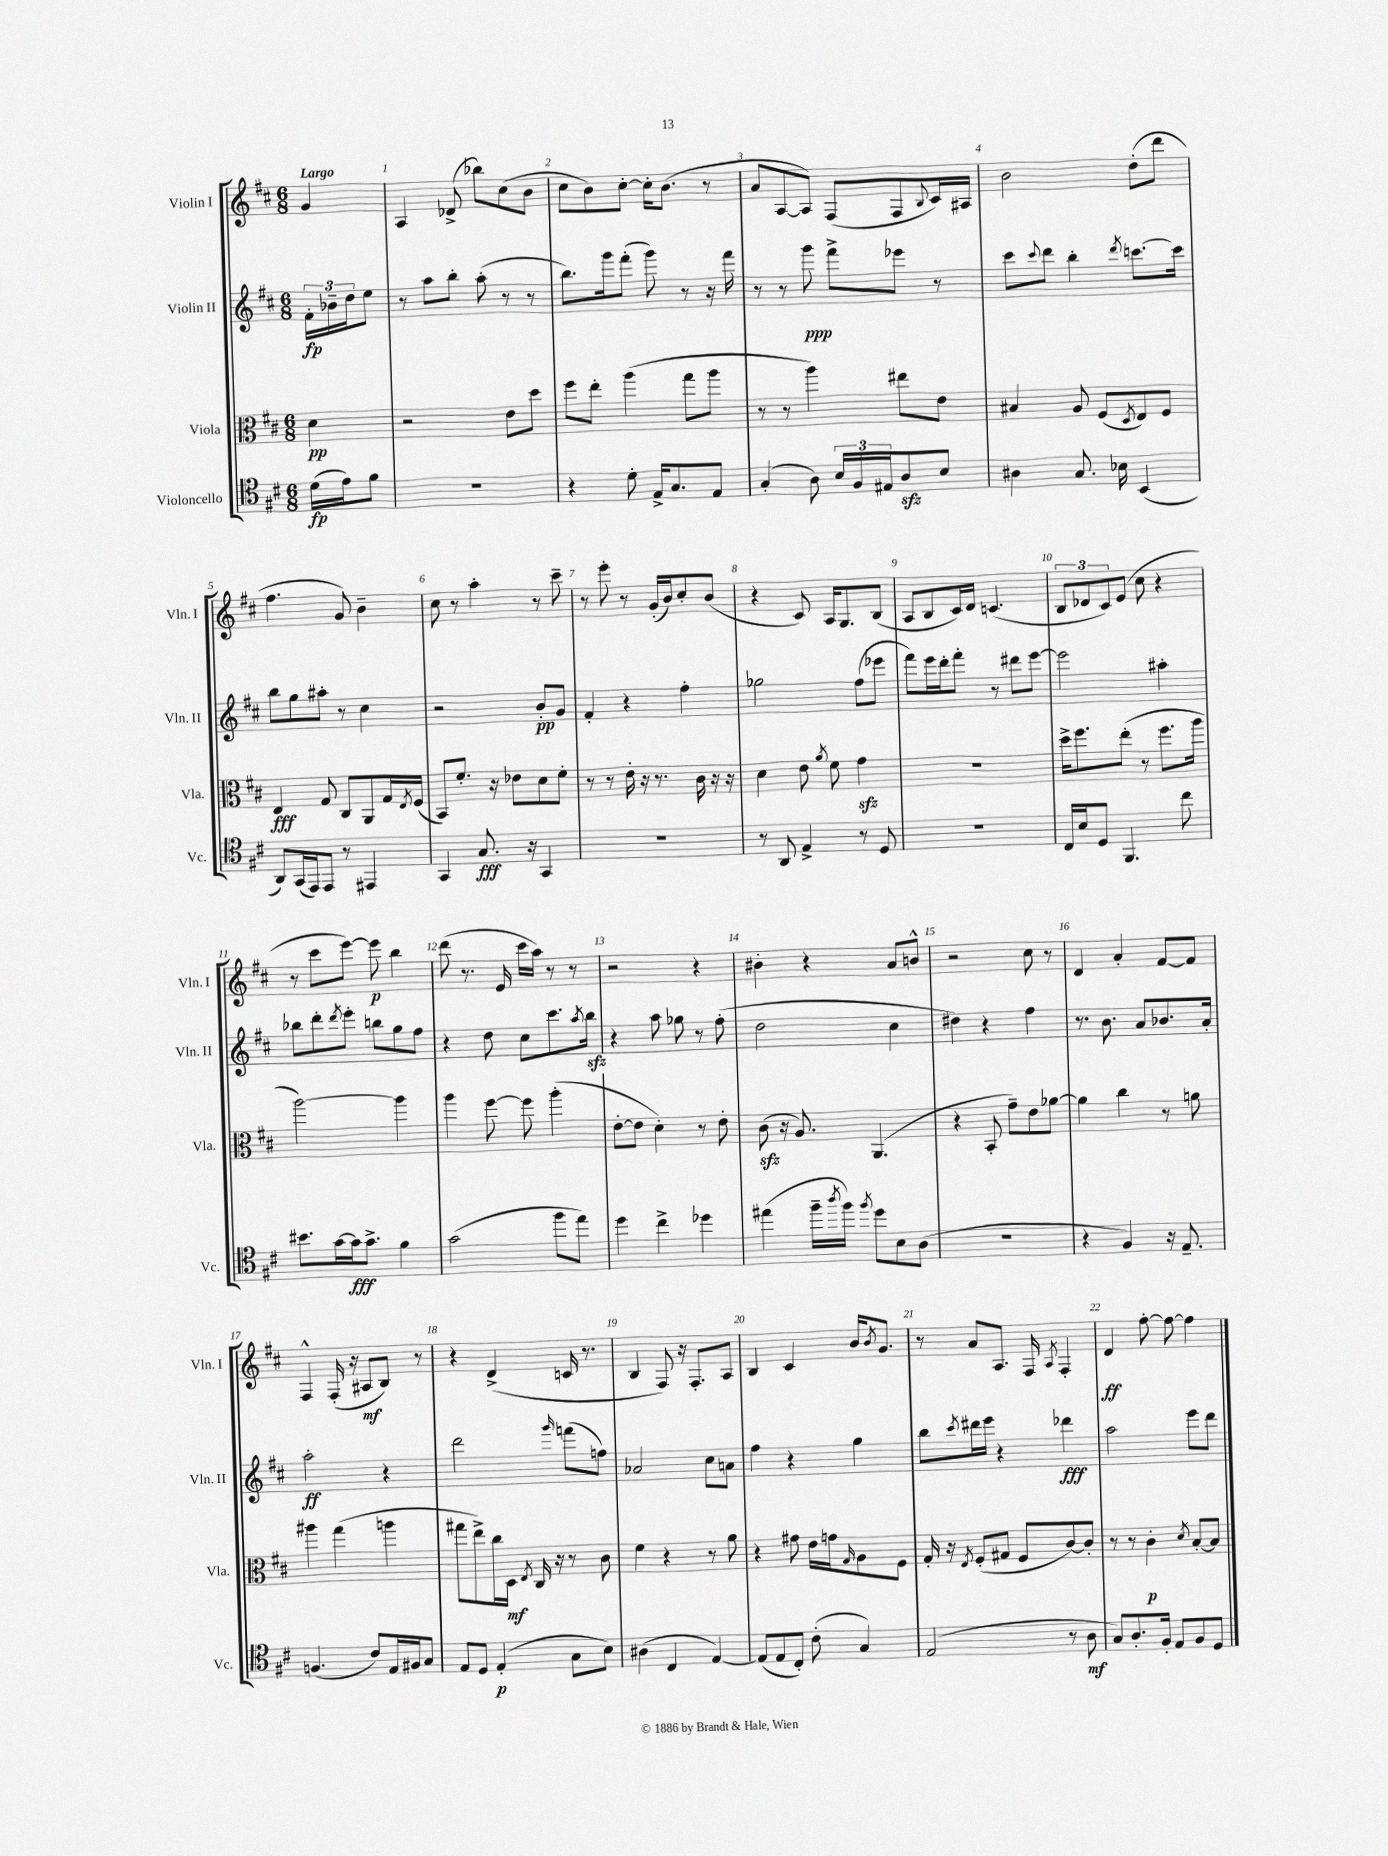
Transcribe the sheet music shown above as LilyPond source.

<<
\new StaffGroup <<
\new Staff = "s0" \with { instrumentName = "Violin I" shortInstrumentName = "Vln. I" } {
    \clef treble \key d \major \numericTimeSignature \time 6/8 \partial 4 \tempo "Largo"
    g'4 |
    a4 des'8->( bes''8) cis''8( b'8 |
    cis''8 b'8) cis''8~-. cis''16-. b'8.( r8 |
    a'8 a8~ a8) fis8( fis8 \appoggiatura { b8 } cis'16) ais16 |
    b'2 d''8-.( d'''8 |
    fis''4. g'8) b'4-- |
    cis''8 r8 a''4-. r8 cis'''8-- |
    r8 e'''8-. r8 g'16-.( b'16) cis''8-. b'8( |
    r4 cis'8) a16 g8. b8( |
    a8 b8 cis'16) d'16 c'4.( |
    \tuplet 3/2 { b8 des'8 cis'8) } e'8( cis''8 r4 |
    r8 cis'''8 e'''8~) e'''8\p b''4 |
    d'''8( r8. e'16 cis'''16 a''16) r8 r8 |
    r2 r4 |
    bis'4-. r4 a'8 b'8-^ |
    r2 cis''8 r8 |
    d'4 a'4-. fis'8~ fis'8 |
    fis4-^ fis16-.( r16 ais8\mf b8) r8 |
    r4 d'4->( c'16 r8. |
    b4 fis8) r16 fis8.-. a8 |
    b4 cis'4 b'16 \acciaccatura { b'8 } g'8. |
    r8 a'8 a8. fis16 \acciaccatura { a8 } fis4-. |
    d'4\ff fis''8~-. fis''8~ fis''4 \bar "|." |
}
\new Staff = "s1" \with { instrumentName = "Violin II" shortInstrumentName = "Vln. II" } {
    \clef treble \key d \major \numericTimeSignature \time 6/8 \partial 4
    \tuplet 3/2 { fis'16-.\fp bes'16-- d''16 } e''8 |
    r8 a''8 b''8-. a''8-.( r8 r8 |
    b''8.) g'''16 fis'''8-.( g'''8) r8 r16 fis'''16 |
    r8 r8 g'''8\ppp fis'''8-> ees'''8 r8 |
    cis'''8 \appoggiatura { cis'''8 } d'''8 b''4-. \acciaccatura { d'''8 } c'''8.~ c'''16 |
    b''8 g''8 ais''8-. r8 cis''4 |
    r2 b'8-.\pp g'8 |
    fis'4-. r4 fis''4-. |
    ges''2 fis''8( ees'''8 |
    fis'''8) e'''16 d'''16-. fis'''8-. r8 dis'''8 e'''8~ |
    e'''2 ais''4-. |
    bes''8 d'''8-. \acciaccatura { d'''8 } e'''8-. b''8 g''8 fis''8 |
    r4 d''8 cis''8 cis'''8. \acciaccatura { a''8 } b''16\sfz |
    r4 a''8 ges''8 r8 fis''8-.( |
    d''2 cis''4 |
    dis''4) r4 fis''4 |
    r8. b'8. a'8 bes'8. a'16-. |
    a''2-.\ff r4 |
    d'''2 \grace { g'''16 } f'''8( f''8) |
    aes'2 cis''8 a'8 |
    fis''4 r4 g''4 |
    b''8 \acciaccatura { cis'''8 } dis'''16 e'''16 r4 des'''4\fff |
    a''2 e'''8 d'''8 \bar "|." |
}
\new Staff = "s2" \with { instrumentName = "Viola" shortInstrumentName = "Vla." } {
    \clef alto \key d \major \numericTimeSignature \time 6/8 \partial 4
    d'4\pp |
    r2 e'8 d''8 |
    fis''8 e''8-. a''4( g''8 a''8 |
    r8 r8 a''4) eis''8 e'8 |
    bis4 a8 fis8( \acciaccatura { d8 } e8) fis8 |
    e4\fff g8 cis8 a,8 g16 \acciaccatura { e8 } fis16( |
    b,8) fis'8.-. r16 ees'8 d'8 fis'8-. |
    r8 r8 e'16-. r16 r8. cis'16 r16 r16 |
    d'4 e'8 \acciaccatura { a'8 } fis'8 g'4\sfz |
    R2. |
    d''16-> fis''8. e''8-.( r8 fis''8. a''16 |
    a''2~) a''4 |
    a''4 fis''8~ fis''8 a''4-.( |
    e'8~-. e'8 d'4-.) r8 e'8-. |
    cis'8\sfz( r16 a8.) a,4.( |
    r4 b,8-. g'8--) e'8 aes'8~ |
    aes'4 cis''4 r8 a'8 |
    ais''4 g''4( a''4 |
    gis''8 e''8->) cis''16 d16\mf \acciaccatura { e8 } cis16 r16 r8 cis'8 |
    fis'4 r4 r8 a'8 |
    r4 gis'8 e'16 g'16 \grace { g16 } a8 fis8 |
    g16-. r16 \acciaccatura { e8 } fis8-.( gis8 fis8 cis'8~) cis'8-. |
    r8 r8 cis'4-.\p \acciaccatura { d'8 } b8~-. b8 \bar "|." |
}
\new Staff = "s3" \with { instrumentName = "Violoncello" shortInstrumentName = "Vc." } {
    \clef tenor \key d \major \numericTimeSignature \time 6/8 \partial 4
    d'16\fp( e'16) fis'8 |
    R2. |
    r4 d'8-. e16-> g8. e8 |
    g4-.( a8) \tuplet 3/2 { b16 fis16 eis16 } a8\sfz b8 |
    ais4 g8. bes16 b,4( |
    a,8) g,16( e,16) e,8 r8 eis,4 |
    g,4 g8.\fff r16 g,4 |
    R2. |
    r8 a,8 e4-> r8 d8 |
    R2. |
    cis16 b16 d8 fis,4. cis''8 |
    bis'8. g'16~ g'16\fff g'8.-> fis'4 |
    g'2( fis''8 e''8) |
    d''4 cis''4-> des''4 |
    eis''4( fis''16-- \acciaccatura { a''8 } fis''16) \acciaccatura { fis''8 } d''8 b8 a8( |
    R2. |
    r4 fis4) r16 e8.-- |
    f4.( cis'8) e16 fis16 g8 |
    e8 d8 e4-.\p( g8 b8) |
    ais4( cis4 e4~) |
    e8( e8 cis8-.) cis'8-.( g4) |
    e2( r8 a8\mf |
    g8) a8.-. fis16-. e8 fis8 d8 \bar "|." |
}
>>
>>
\layout { \context { \Score \override BarNumber.break-visibility = ##(#f #t #t) barNumberVisibility = #all-bar-numbers-visible } }
